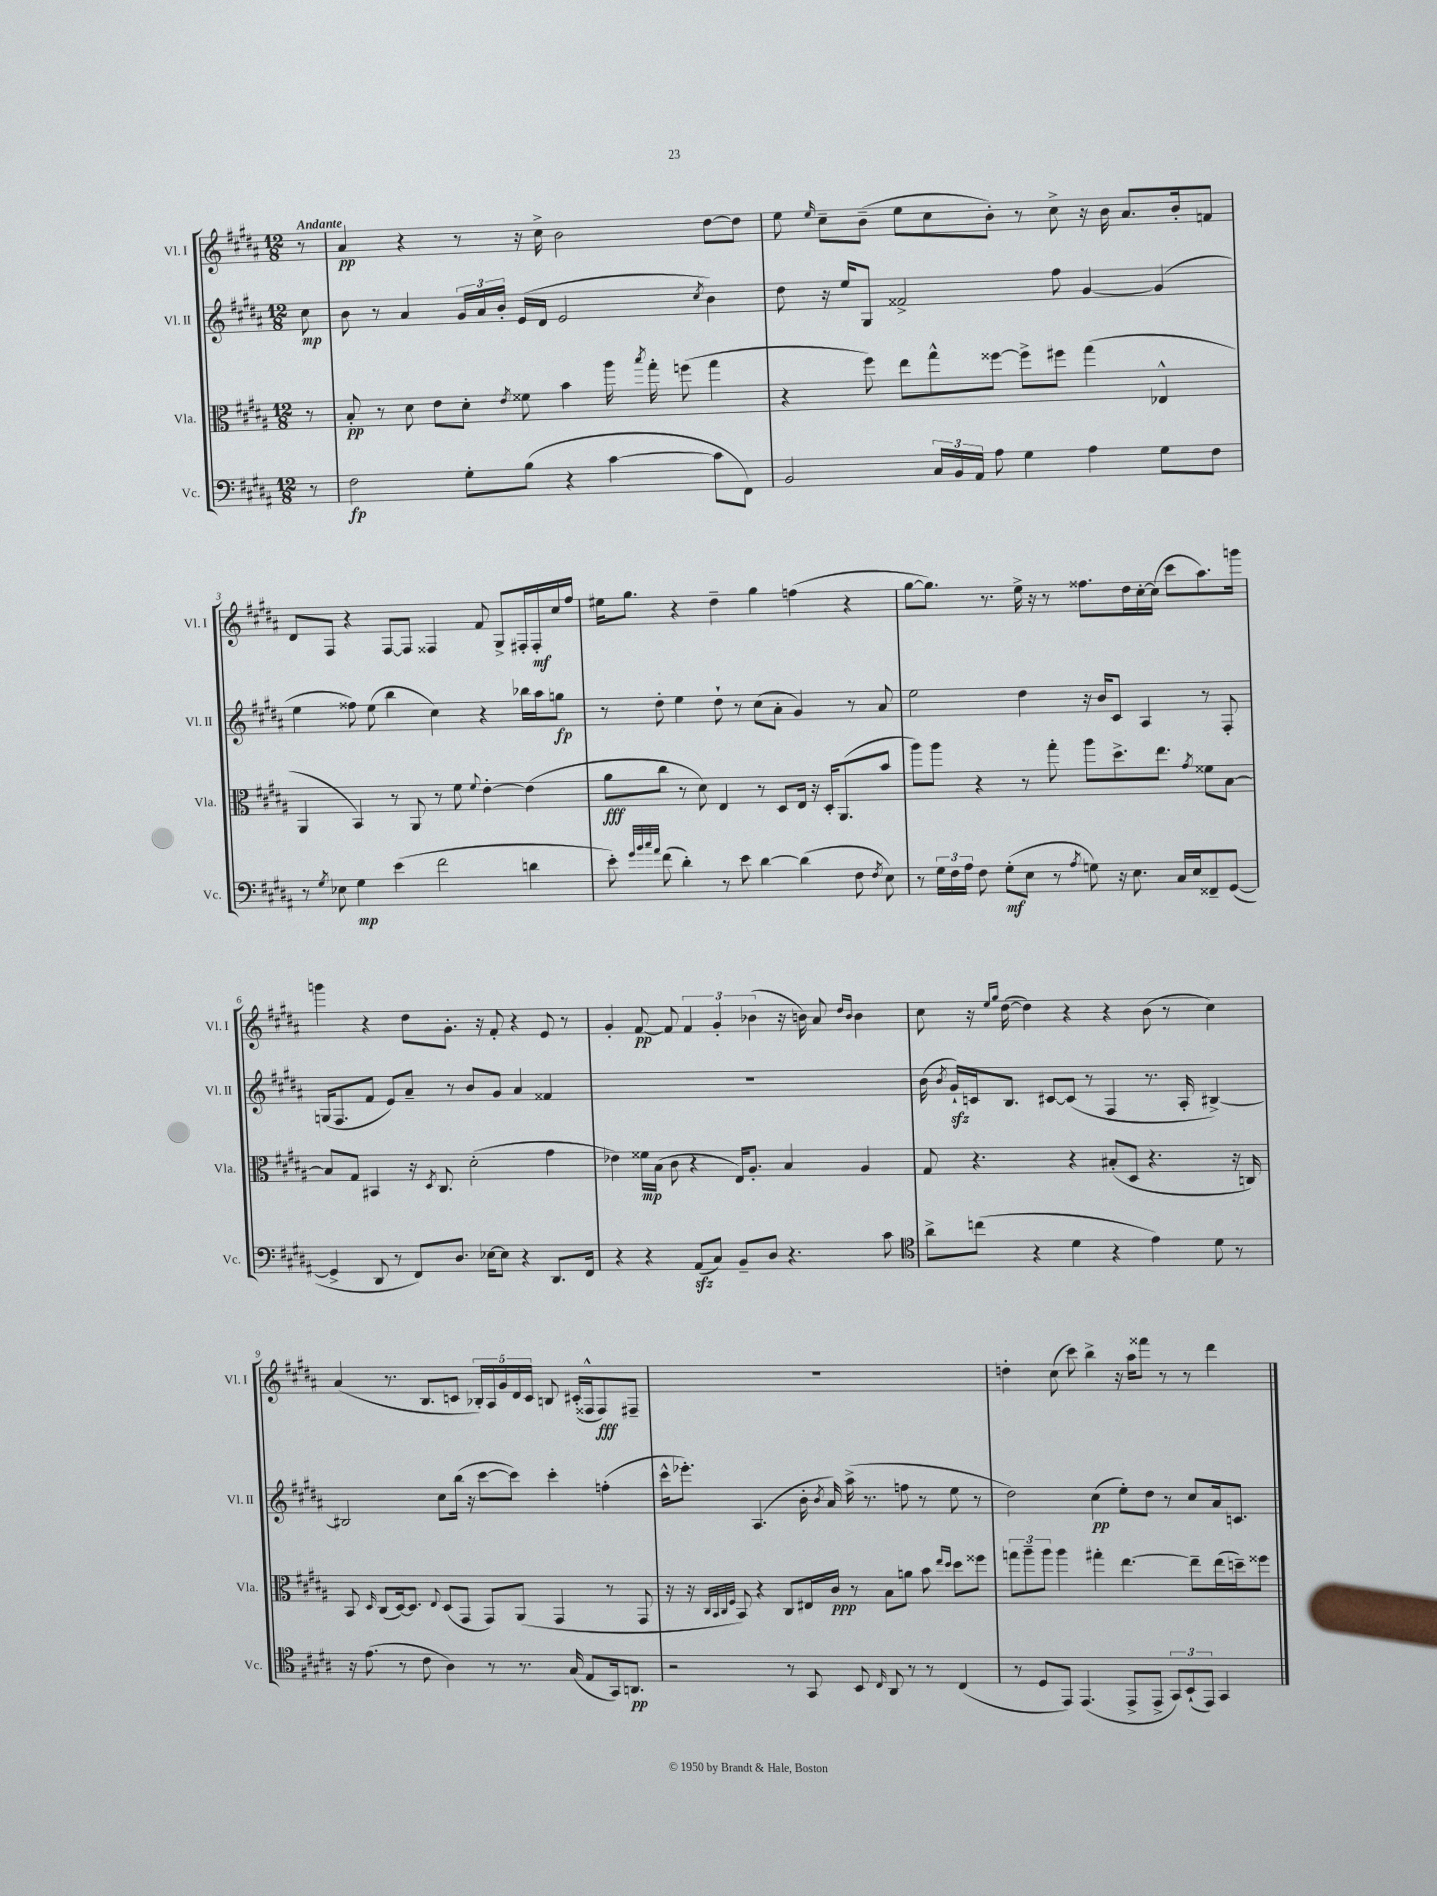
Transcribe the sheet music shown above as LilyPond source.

<<
\new StaffGroup <<
\new Staff = "s0" \with { instrumentName = "Vl. I" shortInstrumentName = "Vl. I" } {
    \clef treble \key b \major \numericTimeSignature \time 12/8 \partial 8 \tempo "Andante"
    \autoBeamOff r8 |
    ais'4\pp r4 r8 r16 cis''16-> b'2 dis''8[~ dis''8] |
    e''8 \grace { e''16 } cis''8[-- b'8]--( e''8[ cis''8 b'8]-.) r8 cis''8-> r16 b'16 ais'8.[ b'16-. f'8] |
    dis'8[ fis8] r4 fis8[~ fis8] fisis4 fis'8 gis8[-> fis16-. fis16-.\mf cis''16 fis''16] |
    eis''16[ gis''8.] r4 dis''4-- gis''4 f''4( r4 |
    gis''8[~ gis''8.]) r8. e''16-> r16 r8 fisis''8.[ dis''16 cis''16~-. cis''16]( cis'''8[ ais''8.) g'''16] |
    g'''4 r4 dis''8[ gis'8.]-. r16 fis'8-. r4 e'8 r8 |
    gis'4-. fis'8~\pp fis'8 \tuplet 3/2 { fis'4 gis'4-. bes'4( } r16 b'16) ais'8 \grace { dis''16[ b'16] } b'4 |
    cis''8 r16 \grace { e''16[ gis''16] } dis''16~( dis''4) r4 r4 b'8( r8 cis''4) |
    ais'4( r8. b8.[ c'8] \tuplet 5/4 { bes16[-.) ais16 gis'16 dis'16 c'16] } b8 cis'16[-.( fisis16-^ fisis8\fff) fis8]-- |
    R1. |
    d''4-. cis''8( cis'''8) b''4-> r16 ais''16[ fisis'''8] r8 r8 dis'''4 \bar "|." |
}
\new Staff = "s1" \with { instrumentName = "Vl. II" shortInstrumentName = "Vl. II" } {
    \clef treble \key b \major \numericTimeSignature \time 12/8 \partial 8
    \autoBeamOff cis''8\mp |
    b'8 r8 ais'4 \tuplet 3/2 { gis'16[ ais'16 b'16]-. } e'16[( dis'16] e'2 \acciaccatura { cis''8 } b'4) |
    dis''8 r16 e''16[ gis8] fisis'2-> fis''8 gis'4~ gis'4( |
    e''4 fisis''8) e''8( b''4 cis''4) r4 bes''16[ ais''16 g''8]\fp |
    r8 dis''8-. e''4 dis''8-! r8 cis''8[( ais'8]-. gis'4) r8 ais'8 |
    e''2 dis''4 r16 b'16[ cis'8] ais4 r8 fis8-. |
    g16[( fis8. fis'8] e'8[) ais'8]-- r8 b'8[ gis'8] ais'4 fisis'4 |
    R1. |
    b'16( \acciaccatura { b'8 } gis'16[-!\sfz) c'16 b8.] cis'8[~ cis'8]( r8 fis4 r8. ais16-. bis4~->) |
    bis2 cis''8[ b''16]( r16 cis'''8[~ cis'''8]) cis'''4-. f''4-.( |
    cis'''16[-^ ees'''8.]-.) ais4.( b'16-. \acciaccatura { b'8 } ais'16) ais''16->( r8. f''8 r8 e''8 r8 |
    dis''2) cis''4\pp( e''8[-.) dis''8] r8 cis''8[ ais'16 c'8.] \bar "|." |
}
\new Staff = "s2" \with { instrumentName = "Vla." shortInstrumentName = "Vla." } {
    \clef alto \key b \major \numericTimeSignature \time 12/8 \partial 8
    \autoBeamOff r8 |
    b8-.\pp r8 dis'8 e'8[ dis'8]-. \acciaccatura { e'8 } fisis'8 b'4 ais''16 \acciaccatura { b''8 } gis''16-. f''8( gis''4 |
    r4 fis''8) e''8[ gis''8-^ fisis''8]~ fisis''8[-> fis''8] gis''4( ees4-^ |
    ais,4 b,4) r8 ais,8 r8 fis'8 \appoggiatura { fis'8 } e'4~-. e'4( |
    ais'8[\fff cis''8] r8 dis'8) e4 r8 dis8[ e16] r16 dis16[-. ais,8.( b'8] |
    ais''8[) ais''8] r4 r8 gis''8-. ais''8[ dis''8.-> e''8.] \acciaccatura { gis'8 } fisis'8[ b8]~ |
    b8[ gis8] bis,4 r16 \acciaccatura { dis8 } cis8. dis'2-.( gis'4 |
    ees'4) fisis'16[\mp b16]( cis'8 r4 e16[) ais8.]-. b4 ais4 |
    gis8 r4. r4 bis8[-.( dis8] r4. r16 c16) |
    b,8 \grace { dis16 } cis8[( dis16~) dis8.] \appoggiatura { e8 } dis8[( gis,8] gis,8[) ais,8]( gis,4 r8 gis,8 |
    r16 r16 \grace { cis32[ b,32 cis32 fis32] } b,8) r4 cis8[ eis16 cis'16]\ppp r8 b8[ a'8] b'8 \grace { e''16[ dis''16] } dis''8[ fisis''8] |
    \tuplet 3/2 { g''8[ ais''8-- ais''8] } ais''4 gis''4-. e''4.~ e''8[-- e''16( d''16--) fisis''8] \bar "|." |
}
\new Staff = "s3" \with { instrumentName = "Vc." shortInstrumentName = "Vc." } {
    \clef bass \key b \major \numericTimeSignature \time 12/8 \partial 8
    \autoBeamOff r8 |
    fis2\fp gis8[-. b8]( r4 cis'4~ cis'8[ fis,8]) |
    b,2 \tuplet 3/2 { cis16[ b,16 ais,16] } ais8 gis4 ais4 gis8[ fis8] |
    r8 \acciaccatura { gis8 } ees8 gis4\mp e'4( fis'2 d'4 |
    e'8-.) \grace { gis'32[ b'32 cis''32 ais'32] } fis'8( dis'4-.) r8 e'8 dis'4~ dis'4( fis8 \acciaccatura { fis8 } e8) |
    r8 \tuplet 3/2 { gis16[ fis16 ais16] } fis8 gis8[-.\mf( e8] r8 \acciaccatura { ais8 } g8) r16 e8. cis16[ e16 fisis,8-- gis,8]~( |
    gis,4-> dis,8 r8 fis,8[) dis8.] ees16[~ ees8] r4 dis,8.[ fis,16] |
    r4 r4 ais,8[\sfz( cis8]) b,8[-- dis8] r4. cis'8 |
    \clef tenor ais'8[-> c''8]( r4 dis'4 r4 e'4) dis'8 r8 |
    r16 e'8.( r8 cis'8 ais4) r8 r8. gis16( e8[ gis,16) a,8.]\pp |
    r2 r8 gis,8 b,8 \grace { cis16 } ais,8 r8 r8 cis4( |
    r8 dis8[ e,8]) e,4.( e,8[-> e,8]-> \tuplet 3/2 { gis,8[) b,8-!( e,8]) } gis,4 \bar "|." |
}
>>
>>
